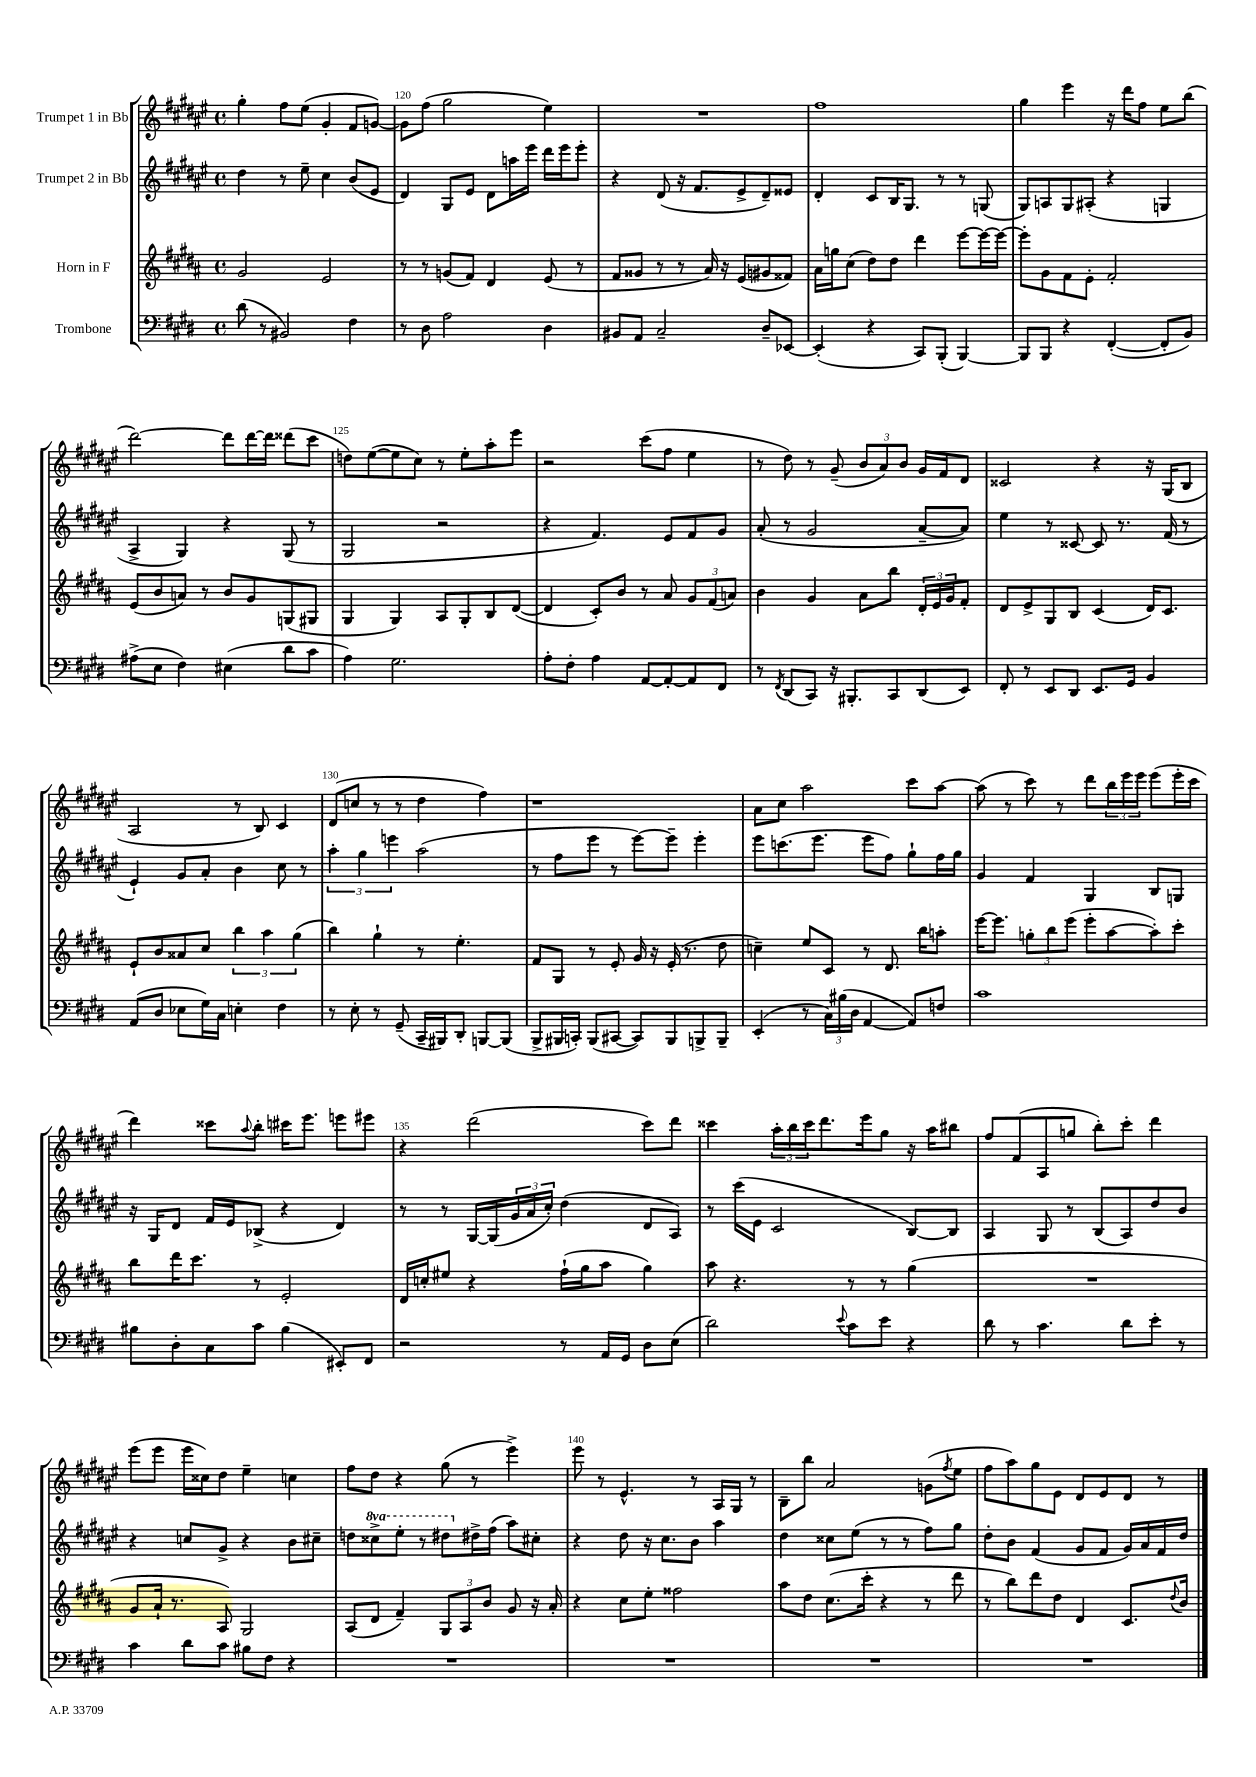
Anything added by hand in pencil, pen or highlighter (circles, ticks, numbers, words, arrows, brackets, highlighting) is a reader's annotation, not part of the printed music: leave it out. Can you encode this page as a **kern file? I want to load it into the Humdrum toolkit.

**kern	**kern	**kern	**kern
*part4	*part3	*part2	*part1
*staff4	*staff3	*staff2	*staff1
*I"Trombone	*I"Horn in F	*I"Trumpet 2 in Bb	*I"Trumpet 1 in Bb
*clefF4	*clefG2	*clefG2	*clefG2
*k[f#c#g#d#]	*k[f#c#g#d#a#]	*k[f#c#g#d#a#e#]	*k[f#c#g#d#a#e#]
*M4/4	*M4/4	*M4/4	*M4/4
*met(c)	*met(c)	*met(c)	*met(c)
=119	=119	=119	=119
(8d#\	2g#/	4dd#\	4gg#'\
8r	.	.	.
2BB#X/)	.	8r	8ff#\L
.	.	8ee#~\	(8ee#\J
.	2e/	4cc#\	4g#'/
4F#\	.	(8b/L	8f#/L
.	.	8e#/J	[8gn/J)
=120	=120	=120	=120
8r	8r	4d#/)	8g\L]
8D#\	8r	.	(8ff#\J
2A\	(8gn/L	8G#/L	2gg#\
.	8f#/J)	8e#/J	.
.	4d#/	8d#\L	.
.	.	16aan\L	.
.	.	16eee#\JJ	.
4D#\	(8e/	16ddd#\LL	4ee#\)
.	.	16eee#\J	.
.	8r	8eee#'\J	.
=121	=121	=121	=121
8BB#X/L	8f#/L	4r	1r
8AA/J	8g##X/J	.	.
2C#~/	8r	(8d#/	.
.	8r	16r	.
.	.	8.f#/L	.
.	16a#/)	.	.
.	16r	.	.
.	(8e/L	8e#^/	.
8D#~/L	8g#X/	8d#~/)	.
[8EE-X/J	8f##X/J)	8e##X/J	.
=122	=122	=122	=122
(4EE-'/]	16a#\LL	4d#'/	1ff#
.	16ggn\J	.	.
.	(8cc#\J	.	.
4r	8dd#\L)	8c#/L	.
.	8dd#\J	16B/K	.
.	.	8.G#/J	.
8CC#/L)	4ddd#\	.	.
(8BBB'/J	.	8r	.
[4BBB/)	[8eee\L	8r	.
.	16eee\L_	(8Gn/	.
.	16eee\JJ_	.	.
=123	=123	=123	=123
8BBB/L]	8eee'\L]	8G#/L)	4gg#\
8BBB/J	8g#\	8An/	.
4r	8f#\	8G#/	4eee#\
.	8e'\J	(8A#X'/J	.
([4FF#'/	2f#'/	4r	16r
.	.	.	16ddd#\KL
.	.	.	8ff#\J
8FF#'/L]	.	4Gn/	8ee#\L
8BB/J)	.	.	(8bb\J
!!LO:LB:g=z
=124	=124	=124	=124
(8A#X^\L	(8e/L	4A#^/	[2ddd#\)
8E\J	8b/	.	.
4F#\)	8an/J)	4G#/)	.
.	8r	.	.
(4E#X\	8b/L	4r	8ddd#\L]
.	8g#/	.	[16ddd#\L
.	.	.	16ddd#\JJ]
8d#\L	(8Gn/	(8G#/	(8ddd##X\L
8c#\J	8G#X/J	8r	8ccc#\J
=125	=125	=125	=125
4A\)	4G#/	2G#/	8ddn\L)
.	.	.	([8ee#\
2.G#\	4G#/)	.	8ee#\]
.	.	.	8cc#\J)
.	8A#/L	2r	8r
.	8G#'/	.	8ee#'\L
.	8B/	.	8aa#'\
.	([8d#/J	.	8eee#\J
=126	=126	=126	=126
8A'\L	4d#/]	4r	2r
8F#'\J	.	.	.
4A\	8c#'/L)	4.f#/)	.
.	8b/J	.	.
[8AA/L	8r	.	(8ccc#\L
8AA'/_	8a#/	8e#/L	8ff#\J
8AA/]	12g#/L	8f#/	4ee#\
.	(12f#/	.	.
8FF#/J	.	8g#/J	.
.	12an/J)	.	.
=127	=127	=127	=127
8r	4b\	(8a#'/	8r
8qFF#/	.	.	.
(8DD#/L	.	8r	8dd#\)
8CC#/J)	4g#/	2g#/	8r
16r	.	.	(8g#~/
8.BBB#X'/L	.	.	.
.	8a#\L	.	12b/L
.	.	.	12a#/)
8CC#/	8bb\J	.	.
.	.	.	12b/J
(8DD#/	24d#'/LL	[8a#~/L	16g#/LL
.	24e/	.	.
.	.	.	16f#/J
.	24g#/J	.	.
8EE/J)	8f#'/J	8a#/J])	8d#/J
=128	=128	=128	=128
8FF#'/	8d#/L	4ee#\	2c##X/
8r	8e^/	.	.
8EE/L	8G#/	8r	.
8DD#/J	8B/J	[8c##X/	.
8.EE/L	(4c#/	8c##/]	4r
.	.	8.r	.
16GG#/Jk	.	.	.
4BB/	16d#/KL)	.	16r
.	8.c#/J	(16f#/	(16G#/KL
.	.	8r	8B/J
!!LO:LB:g=z
=129	=129	=129	=129
(8AA/L	8e`/L	4e#`/)	2A#/
8D#/J	8b/	.	.
8E-X\L	8a##X/	8g#/L	.
16G#\L)	8cc#/J	8a#'/J	.
16C#\JJ	.	.	.
4En'\	6bb\	4b\	8r
.	.	.	8B/)
.	6aa#\	.	.
4F#\	.	8cc#\	4c#/
.	(6gg#\	.	.
.	.	8r	.
=130	=130	=130	=130
8r	4bb\)	6aa#'\	(8d#/L
8E'\	.	.	8ccn/J
.	.	6gg#\	.
8r	4gg#`\	.	8r
.	.	6eeen\	.
(8GG#~/	.	.	8r
16CC#~/LL	8r	(2aa#\	4dd#\
16BBB#X/J)	.	.	.
8DD#'/J	4.ee'\	.	.
[8BBBn/L	.	.	4ff#\)
(8BBB/J]	.	.	.
=131	=131	=131	=131
8BBB^/L	8f#/L	8r	1r
16BBB#X/L	8G#/J	8ff#\L	.
16CCn'/JJ)	.	.	.
(8BBB#/L	8r	8eee#\J	.
[8CC#X/J	8e'/	8r	.
8CC#/L])	16g#/	[8eee#\L)	.
.	16r	.	.
8BBB#/	(16e'/	8eee#~\J]	.
.	8.r	.	.
8BBBn^/	.	4eee#'\	.
8BBB~/J	8dd#\	.	.
=132	=132	=132	=132
(4EE'/	4ccn~\)	8eee#\L	8a#\L
.	.	(8.cccn\	8cc#\J
8r	8ee/L	.	2aa#\
.	.	8.eee#\J	.
24C#\LL)	8c#/J	.	.
(24B#X\	.	.	.
24D#\JJ	.	.	.
[4AA/	8r	8eee#\L	.
.	8.d#/	8ff#\J)	.
8AA/L])	.	8gg#`\L	8ccc#\L
.	16bb\KL	.	.
8Fn/J	8aan'\J	16ff#\L	[8aa#\J
.	.	16gg#\JJ	.
=133	=133	=133	=133
1c#	[16eee\KL	4g#/	(8aa#\]
.	8.eee\J]	.	.
.	.	.	8r
.	12ggn'\L	4f#/	8ccc#\)
.	12bb\	.	.
.	.	.	8r
.	(12eee\J	.	.
.	8eee'\L	4G#/	8ddd#\L
.	[8aa#\	.	24bb\L
.	.	.	24eee#\
.	.	.	24eee#\JJ
.	8aa#'\])	8B/L	(8eee#\L
.	8ccc#'\J	8Gn/J	16eee#'\L
.	.	.	16ccc#\JJ
!!LO:LB:g=z
=134	=134	=134	=134
8B#X\L	8bb\L	16r	4ddd#\)
.	.	16G#/KL	.
8D#'\	16ddd#\K	8d#/J	.
.	8.ccc#\J	.	.
8C#\	.	16f#/LL	8ccc##X\L
.	.	16e#/J	.
.	.	.	8qqaa#/
8c#\J	8r	(8B-X^/J	8bb'\J
(4B#\	2e'/	4r	16ccc#X\KL
.	.	.	8.eee#\J
8EE#X'/L)	.	4d#/)	8eeen\L
8FF#/J	.	.	8eee#X\J
=135	=135	=135	=135
2r	16d#/LL	8r	4r
.	16ccn'/J	.	.
.	8ee#X/J	8r	.
.	4r	[16G#/LL	(2ddd#\
.	.	(16G#/]	.
.	.	24g#/	.
.	.	24a#/	.
.	.	24cc#'/JJ)	.
8r	(16ff#`\LL	(4dd#\	.
.	16gg#\J	.	.
16AA/LL	8aa#\J	.	.
16GG#/JJ	.	.	.
8D#\L	4gg#\)	8d#/L	8ccc#\L)
(8E\J	.	8A#/J)	8ddd#\J
=136	=136	=136	=136
2d#\)	8aa#\	8r	4ccc##X\
.	4.r	(16ccc#\LL	.
.	.	16e#\JJ	.
.	.	2c#/	24aa#'\LL
.	.	.	24bb\
.	.	.	24ccc##\J
.	.	.	8.ddd#\
8qqe/	.	.	.
8c#\L	8r	.	.
.	.	.	16eee#\k
8e\J	8r	.	8gg#\J
4r	(4gg#\	[8B/L)	16r
.	.	.	16aa#\KL
.	.	8B/J]	8bb#X\J
=137	=137	=137	=137
8d#\	1r	4A#/	8ff#/L
8r	.	.	(8f#/
4.c#\	.	8G#/	8A#/
.	.	8r	8ggn/J
.	.	(8B/L	8bb'\L)
8d#\L	.	8A#/)	8ccc#'\J
8e'\J	.	8dd#/	4ddd#\
8r	.	8b/J	.
!!LO:LB:g=z
=138	=138	=138	=138
4c#\	8g#/L	4r	(8eee#\L
.	16a#`/Jk	.	8eee#\J
.	8.r	.	.
8d#\L	.	8ccn/L	16eee#\LL
.	.	.	16cc##X\J)
8c#\J	8A#/)	8g#^/J	8dd#\J
8B#X\L	2G#/	4r	4ee#~\
8F#\J	.	.	.
4r	.	8b\L	4ccn\
.	.	8cc#X~\J	.
=139	=139	=139	=139
1r	(8A#/L	8ddn\L	8ff#\L
*	*	*8va	*
.	8d#/J	8ccc##X^\	8dd#\J
.	4f#~/)	8eee#'\J	4r
.	.	8r	.
.	12G#/L	8ddd#X\L	(8gg#\
.	12A#/	.	.
*	*	*X8va	*
.	.	16dd#X^\L	8r
.	12b/J	.	.
.	.	(16ff#\JJ	.
.	8g#/	8aa#\L)	4eee#^\)
.	16r	8cc#X'\J	.
.	16a#'/	.	.
=140	=140	=140	=140
1r	4r	4r	8eee#\
.	.	.	8r
.	8cc#\L	8dd#\	4.e#^^/
.	8ee'\J	16r	.
.	.	8.cc#\L	.
.	2ff##X\	.	.
.	.	8b\J	8r
.	.	4aa#\	16A#/LL
.	.	.	16G#/JJ
.	.	.	8r
=141	=141	=141	=141
1r	8aa#\L	4dd#\	8B~\L
.	8dd#\J	.	8bb\J
.	(8.cc#\L	8cc##X\L	2a#/
.	.	(8ee#\J	.
.	16ccc#'\Jk	.	.
.	4r	8r	.
.	.	8r	.
.	8r	8ff#\L)	(8gn\L
.	.	.	8qff#/
.	8ddd#\	8gg#\J	8ee#\J
=142	=142	=142	=142
1r	8r	8dd#'\L	8ff#\L
.	8bb\L)	8b\J	8aa#\)
.	8ddd#\	(4f#/	8gg#\
.	8dd#\J	.	8e#\J
.	4d#/	8g#/L	8d#/L
.	.	8f#/J	8e#/
.	8.c#/L	16g#/LL)	8d#/J
.	.	16a#/	.
.	.	16f#/	8r
.	8qqdd#/	.	.
.	16b/Jk	16dd#/JJ	.
==	==	==	==
*-	*-	*-	*-
